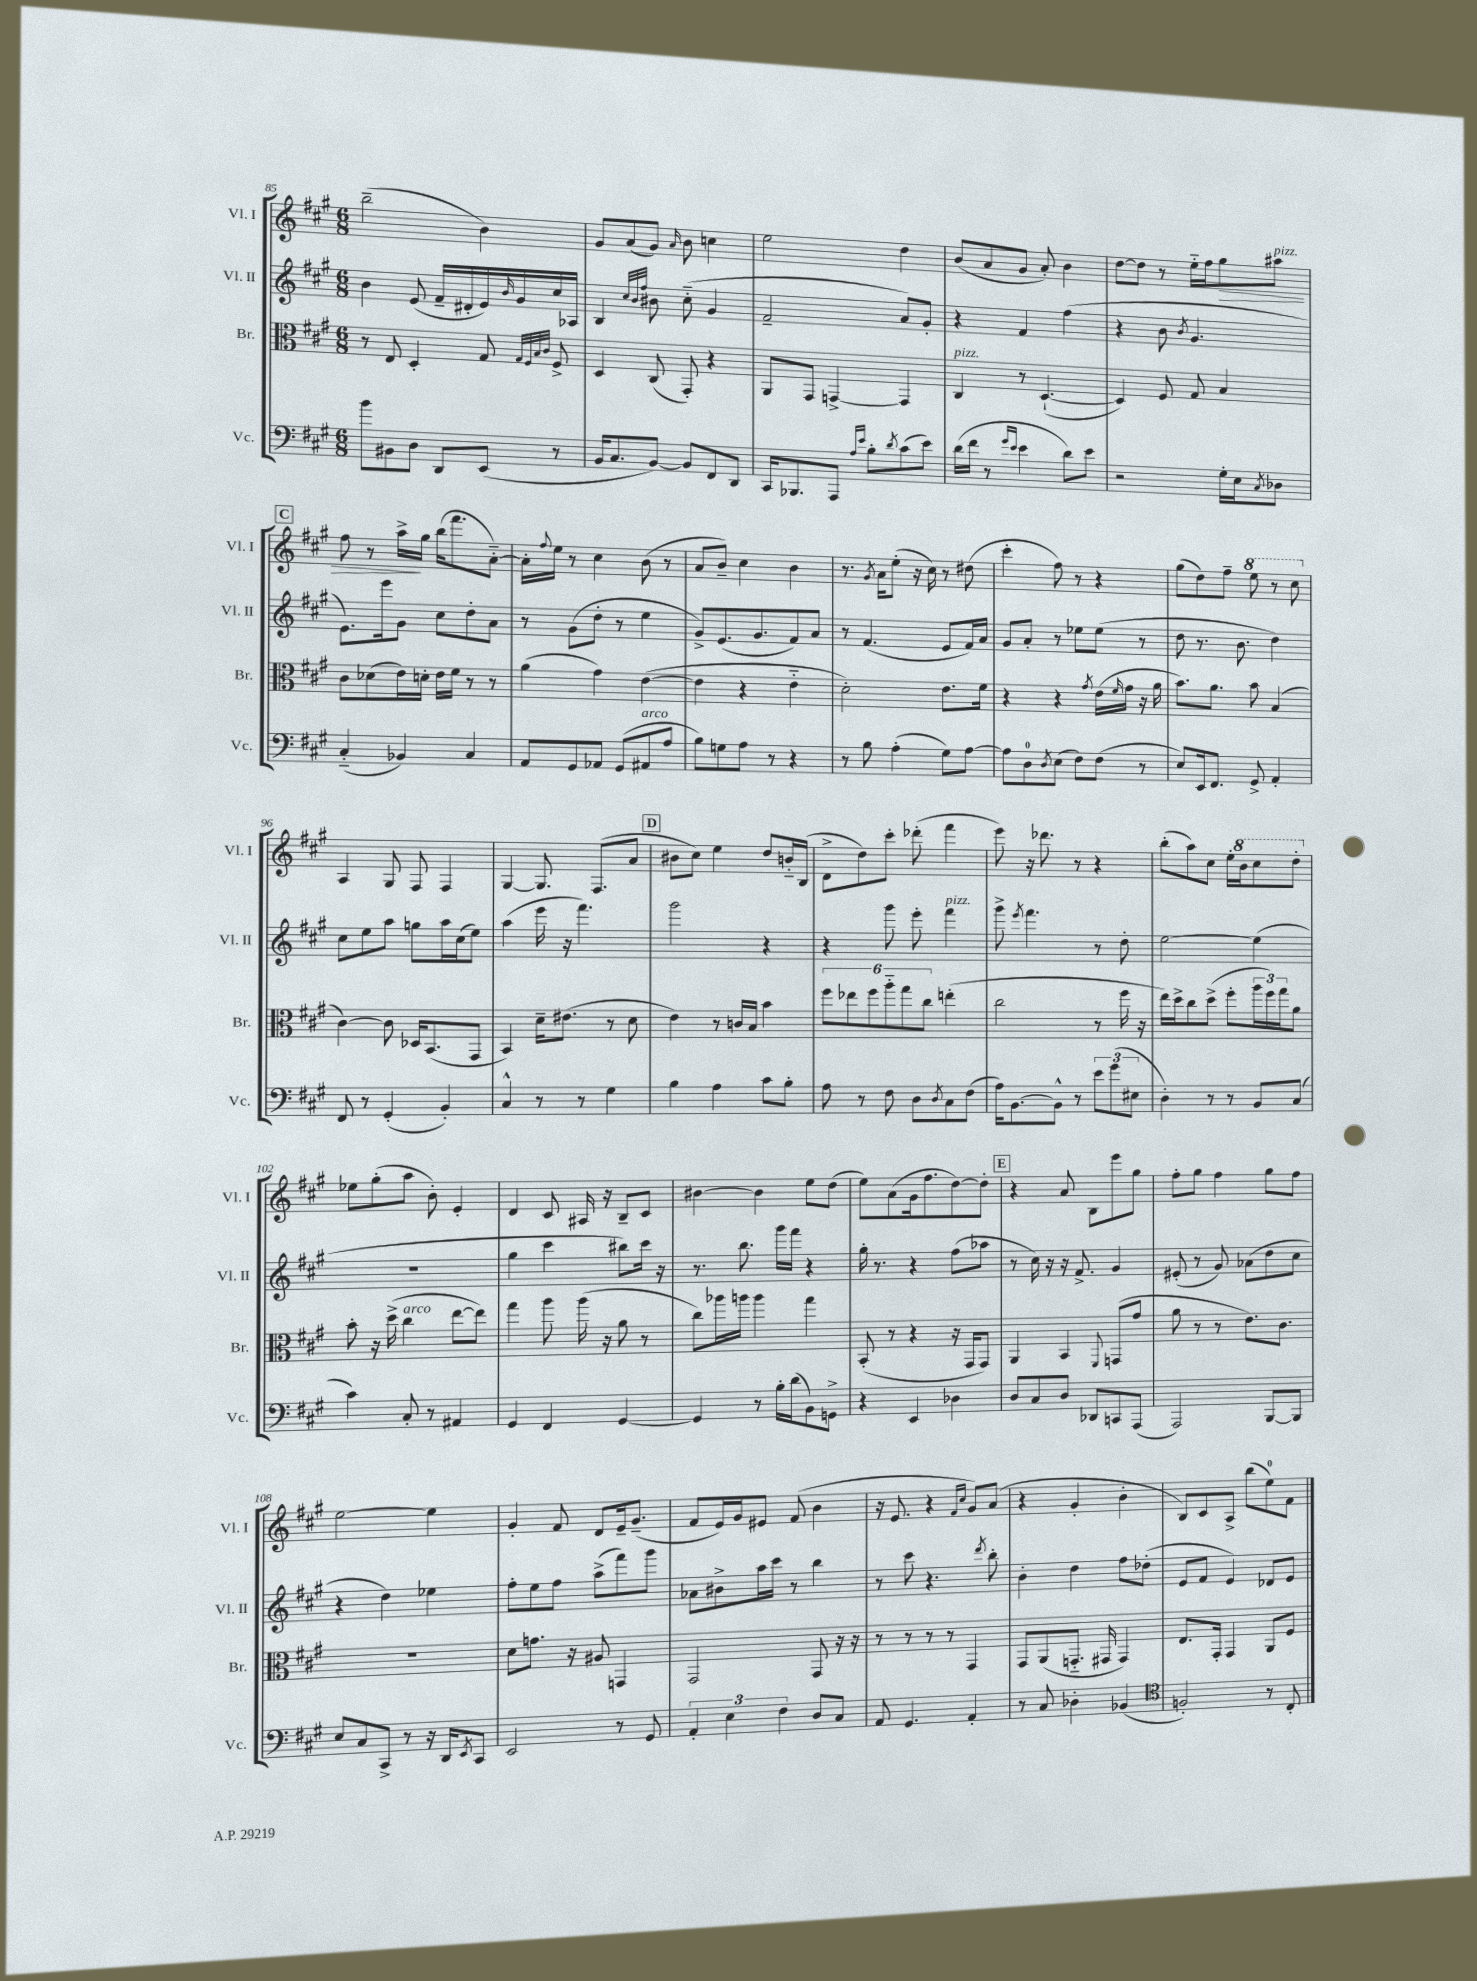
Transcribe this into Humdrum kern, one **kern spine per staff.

**kern	**kern	**kern	**kern
*staff4	*staff3	*staff2	*staff1
*clefF4	*clefC3	*clefG2	*clefG2
*k[f#c#g#]	*k[f#c#g#]	*k[f#c#g#]	*k[f#c#g#]
*M6/8	*M6/8	*M6/8	*M6/8
8b\L	8r	4b\	(2bb~\
8BB#\	8E/	.	.
8D\J	4D'/	(8e/	.
8DD/L	.	16f#~/LL	.
.	.	16d#'/	.
(8EE/J	8G#/	16e/)	4b\)
.	.	16qqb/	.
.	.	16g#/	.
.	32qqG#/LLL	.	.
.	32qqF#/	.	.
.	32qqB/	.	.
.	32qqc#/JJJ	.	.
8r	8F#^/	16cc#/	.
.	.	16A-/JJ	.
=	=	=	=
16BB/LK	4D/	4B/	8g#/L
8.C#/	.	.	.
.	.	.	(8a/
.	.	32qqcc#/LLL	.
.	.	32qqb/	.
.	.	32qqff#/JJJ	.
[8BB/J)	(8C#/	8b#\	8g#/J)
.	.	.	16qqa/
8BB/]L	8GG#'/)	(8cc#'~\	8b\
8FF#/	4r	4g#/	4cc\
8DD/J	.	.	.
=	=	=	=
16CC#/LK	8AA/L	2f#~/	2ee\
8.BBB-/	.	.	.
.	8GG#/J	.	.
8AAA/J	[4GG^/	.	.
16qqA/LL	.	.	.
16qqe/JJ	.	.	.
8B'\L	.	.	.
8qd/	.	.	.
(8c#\	4GG/]	8a/L)	4dd\
8e\J)	.	8g#'/J	.
=	=	=	=
(16d\LL	4C#/	4r	(8b/L
16f#\JJ	.	.	.
8r	.	.	8a/
16qqg#/LL	.	.	.
16qqe/JJ	.	.	.
4e\	8r	4f#/	8g#/J
.	([4.D`/	.	8a'/)
8d\L)	.	(4ff#\	4b\
8e\J	.	.	.
=	=	=	=
2r	4D/])	4r	[8dd\L
.	.	.	8dd\]J
.	8F#/	8b\	8r
.	.	8qb/	.
.	8G#/	4.g#/	16ee'~\LL
.	.	.	16ff#\J
16G#'\LL	4B/	.	8gg#\
16E\J	.	.	.
8qC#/	.	.	.
8D-\J	.	.	8aa#\J
=	=	=	=
(4C#'~/	8c#\L	8.e\L)	8ff#\
.	(8d-\	.	8r
.	.	16eee\k	.
4BB-/)	16e\L)	8g#\J	16aa^\LL
.	16d'\JJ	.	16gg#\JJ
.	16e\LL	8cc#\L	(16bb\LK
.	16f#\JJ	.	8.fff#\
4C#/	8r	8dd'\	.
.	8r	8a\J	[8a'~\J)
=	=	=	=
8AA/L	(4a\	8r	16a'\]LL
.	.	.	8qqff#/
.	.	.	16ee\JJ
8GG#/	.	(8g#\L	8r
8AA-/J	4g#\)	8dd'\J	4cc#\
(8GG#/L	.	8r	.
8AA#/	([4e\	4ee\	(8b\
8A/J	.	.	8r
=	=	=	=
8B\L)	4e\]	8g#^/L)	8a/L
8G\	.	(8.e/	8b~/J)
8A\J	4r	.	4cc#\
.	.	8.g#/	.
8r	.	.	.
4r	4e'~\	8f#/)	4b\
.	.	8a/J	.
=	=	=	=
8r	2d'\)	8r	8.r
8B\	.	(4.f#/	.
.	.	.	8qg#/
.	.	.	16a\LK
(4A'\	.	.	(8ee'\J
.	.	.	16r
.	.	.	16cc#\)
8G#\L)	8.e\L	8e/L	8r
[8A\J	.	16f#/L)	(8dd#\
.	16f#\Jk	16a/JJ	.
=	=	=	=
8A\]L	4r	8g#/L	4ccc#'\
8D\	.	8a'/J	.
8qD/	.	.	.
(8E\J	4r	8r	8ff#\)
8F#\L)	.	8ee-\L	8r
.	8qg#/	.	.
(8F#\J	(16e\LL	(8ee-\J	4r
.	16qqf#/	.	.
.	16g#\JJ	.	.
8r	16r	8r	.
.	16a\	.	.
=	=	=	=
8E/L)	8.b\L)	8dd\	(8gg#\L
16EE/k	.	8.r	8dd\)
8.FF#/J	8.a\J	.	.
.	.	.	8ff#~\J
.	.	8.b\	.
8GG#^/	8b\	.	8eee\
4AA'/	(4B/	4dd\)	8r
.	.	.	8ccc#\
=	=	=	=
8FF#/	[4c#\)	8cc#\L	4A/
8r	.	8ee\	.
(4GG#'/	8c#\]	8aa\J	8G#/
.	16D-/LK	8gg\L	8F#/
.	(8.BB/	.	.
4BB'/)	.	16aa\L	4F#/
.	.	(16cc#\J	.
.	8GG#/J	8ee\J)	.
=	=	=	=
4C#^^/	4BB/)	(4aa\	[4G#/
8r	16d~\LK	16eee\	8.G#/]
.	(8.e#\J	16r	.
8r	.	4.fff#\)	.
.	.	.	(8.F#/L
4G#\	8r	.	.
.	8d\	.	8a/J
=	=	=	=
4B\	4e\)	2ggg#\	8b#\L
.	.	.	8cc#\J)
4A\	8r	.	4ee\
.	16c/LL	.	.
.	16B/JJ	.	.
8c#\L	4b\	4r	8dd/L
8B'\J	.	.	16b'~/L
.	.	.	(16B/JJ
=	=	=	=
8A\	12ff#\L	4r	8d^\L
.	12ee-\	.	.
8r	.	.	8dd\)
.	12ff#\	.	.
8F#\	12aa'~\	8ggg#\	8ccc#'\J
.	12gg#\	.	.
8D\L	.	8eee'\	(8ddd-'\
.	12cc#\J	.	.
8qD/	.	.	.
8C#\	(4ee'\	4fff#\	4fff#\
(8F#\J	.	.	.
=	=	=	=
16A\LK)	2cc#\	8ggg#^\	8eee\)
[8.BB\	.	.	.
.	.	8qeee/	.
.	.	4.fff#\	16r
.	.	.	8.ddd-\
8BB^^\]J	.	.	.
8r	.	.	8r
12e\L	8r	8r	4r
(12g#\	.	.	.
.	16ff#\	8dd'\	.
12E#\J	.	.	.
.	16r	.	.
=	=	=	=
4D'\)	16ee\LL)	[2ee\	(8bb'\L
.	16dd^\J	.	.
.	8cc#\	.	8aa\)
8r	(8dd^\J	.	8cc#\J
8r	8ff#'\L	.	16ee'\LL
.	.	.	16bb\J
8BB/L	24aa\L	(4ee\]	8ccc#\
.	24ff#\)	.	.
.	24gg#\J	.	.
(8C#/J	8a\J	.	8ddd'\J
=	=	=	=
4c#\)	8b'\	2.r	8ee-\L
.	16r	.	(8gg#'\
.	(16dd^\	.	.
8C#'/	4cc#\	.	8aa\J
8r	.	.	8b'\)
4AA#/	[8ee\L	.	4e'/
.	8ee\]J)	.	.
=	=	=	=
4GG#/	4gg#\	4gg#\	4d/
4FF#/	8aa\	4ccc#\	8c#/
.	(16aa\	.	16A#/
.	16r	.	16r
[4GG#/	8a\	8bb#\L)	8B~/L
.	8r	16ccc#\Jk	8c#/J
.	.	16r	.
=	=	=	=
4GG#/]	8cc#\L)	8.r	[4b#\
.	16aa-\L	.	.
.	16aa\JJ	8.bb\	.
8r	4aa\	.	4b#\]
16B'\LL	.	16ggg#\LL	.
(16d\J	.	16fff#\JJ	.
8BB\)	4gg#\	4r	8ee\L
8GG^\J	.	.	(8dd\J
=	=	=	=
4r	(8BB'/	16gg#'\	8ee\L)
.	.	8.r	.
.	8r	.	(8a\
4EE/	4r	4r	16g#\k
.	.	.	8.ff#\
4D-\	16r	(8ff#\L	[8dd\)
.	16GG#/LK	.	.
.	8GG#/J)	8aa-\J	8dd'\]J
=	=	=	=
8D/L	4AA/	8r	4r
8C#/	.	16cc#\)	.
.	.	16r	.
8D/J	4BB/	16r	8a/
.	.	8.f#^/	.
8DD-/L	.	.	8B\L
.	8qqFF#/	.	.
8CC/	(8GG/L	4g#/	8eee\
(8AAA/J	8g#/J	.	8gg#\J
=	=	=	=
2AAA/)	8a\	(8e#'/	8ff#'\L
.	8r	8r	8gg#\J
.	8r	8g#/)	4ff#\
.	8.e\L)	(8a-\L	.
[8BBB/L	.	8dd\	8gg#\L
.	8.c#\J	.	.
8BBB/]J	.	8cc#\J	8ff#\J
=	=	=	=
8E/L	2.r	4r	[2ee\
8C#/	.	.	.
8CC#^/J	.	4dd\)	.
8r	.	.	.
16r	.	4ee-\	4ee\]
16DD/LK	.	.	.
8qEE/	.	.	.
8CC#/J	.	.	.
=	=	=	=
2EE/	8d\L	8ff#'\L	4g#'/
.	8.g\J	8ee\	.
.	.	8ff#\J	8f#/
.	16r	.	.
.	8A#/	(8aa^\L	8d/L
8r	4GG/	8fff#\)	16e~/k
.	.	.	(8.g#~/J
8GG#/	.	8ggg#\J	.
=	=	=	=
6AA'/	2GG#/	8a-\L	8f#/L
.	.	8b#^\	16e/L)
6E\	.	.	.
.	.	.	16g#/J
.	.	16aa\L	8e#/J
.	.	16ccc#\JJ	.
6F#\	.	.	.
.	.	8r	(8f#/
8D/L	8GG#/	4bb\	4b\
8C#/J	16r	.	.
.	16r	.	.
=	=	=	=
8AA/	8r	8r	16r
.	.	.	8.e/
4.GG#/	8r	8ccc#\	.
.	8r	4.r	4r
.	8r	.	.
.	.	.	16qqf#/LL
.	.	.	16qqcc#/JJ
4AA'/	4GG#/	.	8g#/L)
.	.	8qddd/	.
.	.	8bb'\	(8a/J
=	=	=	=
8r	8GG#/L	4b'\	4r
8C#/	(8AA/	.	.
4D-'\	8.GG'~/J	4dd\	4g#'/
.	16GG#/	.	.
(4BB-/	4GG#/)	8ff#\L	4b'\
.	.	(8dd-'\J	.
=	=	=	=
*clefC4	*	*	*
2F'/)	8.E/L	8e/L	8B/L)
.	.	8f#/J	8c#/
.	16GG#'/Jk	.	.
.	4GG#/	4e/)	8A^/J
.	.	.	(8bb\L
8r	8AA/L	8d-/L	8ee\)
8C#'/	8F#/J	8e/J	8f#\J
==	==	==	==
*-	*-	*-	*-
